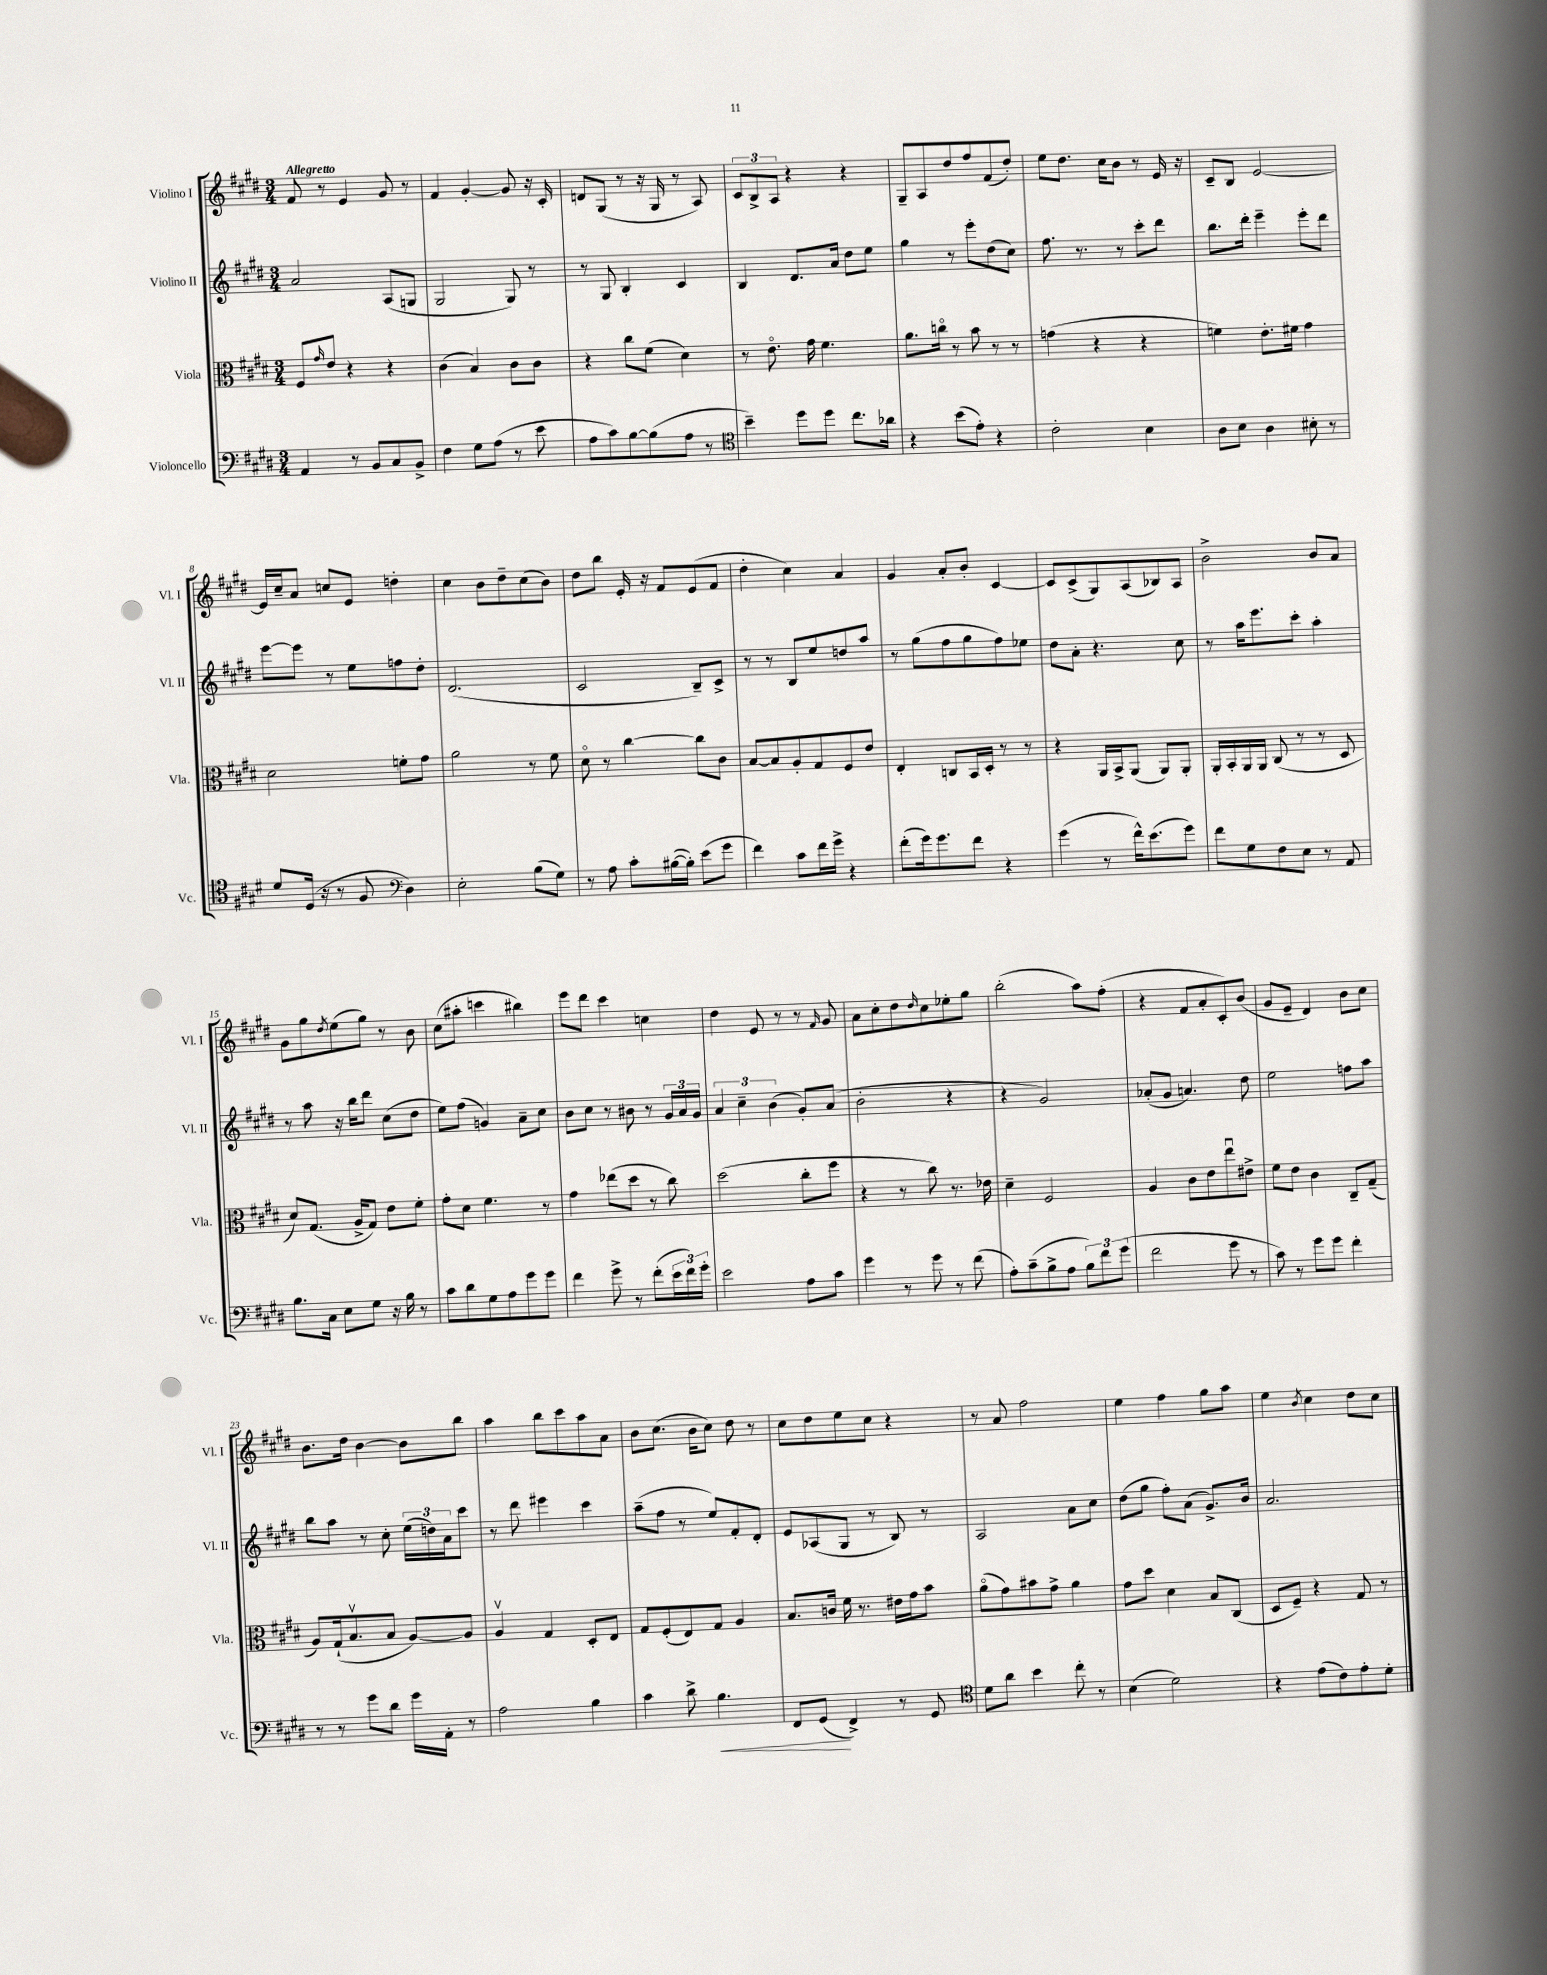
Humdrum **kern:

**kern	**dynam	**kern	**kern	**kern
*part4	*part4	*part3	*part2	*part1
*staff4	*staff4	*staff3	*staff2	*staff1
*I"Violoncello	*	*I"Viola	*I"Violino II	*I"Violino I
*I'Vc.	*	*I'Vla.	*I'Vl. II	*I'Vl. I
*clefF4	*	*clefC3	*clefG2	*clefG2
*k[f#c#g#d#]	*	*k[f#c#g#d#]	*k[f#c#g#d#]	*k[f#c#g#d#]
*M3/4	*	*M3/4	*M3/4	*M3/4
=1	=1	=1	=1	=1
!	!	!	!	!LO:TX:a:B:t=Allegretto
4AA/	.	8F#/L	2a/	8f#/
.	.	16qqg#/	.	.
.	.	8e/J	.	8r
8r	.	4r	.	4e/
8BB/L	.	.	.	.
8C#/	.	4r	(8A/L	8g#/
8BB^/J	.	.	8Gn/J	8r
=2	=2	=2	=2	=2
4F#\	.	(4c#\	2G#/	4f#/
8G#\L	.	4B/)	.	[4g#'/
(8A\J	.	.	.	.
8r	.	8c#\L	8G#/)	8g#/]
8e\	.	8c#\J	8r	16r
.	.	.	.	16c#'/
=3	=3	=3	=3	=3
8A\L	.	4r	8r	8dn/L
8c#\)	.	.	8G#/	(8G#/J
[8B\	.	8cc#\L	4B'/	8r
(8B\]	.	(8f#\J	.	16r
.	.	.	.	16G#/
8A\J	.	4d#\)	4c#/	8r
8r	.	.	.	8A/)
=4	=4	=4	=4	=4
*clefC4	*	*	*	*
4b~\)	.	8r	4B/	12c#/L
.	.	.	.	12B^/
.	.	8.e\	.	.
.	.	.	.	12A/J
8dd#\L	.	.	8.d#/L	4r
.	.	16g#\	.	.
8dd#\J	.	4.f#\	.	.
.	.	.	16a/Jk	.
8.cc#\L	.	.	8dd#\L	4r
.	.	.	8ee\J	.
16a-X\Jk	.	.	.	.
=5	=5	=5	=5	=5
4r	.	8.a\L	4gg#\	8G#~/L
.	.	.	.	8A/
.	.	16ccn\Jk	.	.
(8b\L	.	8r	8r	8dd#/
8e'\J)	.	8b\	8eee'\L	8ff#/
4r	.	8r	(8dd#\	(8f#/
.	.	8r	8cc#\J)	8dd#'/J)
=6	=6	=6	=6	=6
2c#'\	.	(4gn\	8.ff#\	8ee\L
.	.	.	.	8.dd#\J
.	.	.	8.r	.
.	.	4r	.	.
.	.	.	.	16cc#\KL
.	.	.	8r	8b\J
4B\	.	4r	8ccc#'\L	8r
.	.	.	8ddd#\J	16e/
.	.	.	.	16r
=7	=7	=7	=7	=7
8A\L	.	4fn\)	8.bb\L	8c#~/L
8B\J	.	.	.	8B/J
.	.	.	16ddd#'\Jk	.
4A\	.	8.e'\L	4eee~\	[2e/
.	.	16f#X\Jk	.	.
8B#X'\	.	4g#\	8eee'\L	.
8r	.	.	8ddd#\J	.
!!LO:LB:g=z
=8	=8	=8	=8	=8
8d#/L	.	2d#\	[8eee\L	16e/LL]
.	.	.	.	16cc#~/J
(16D#/Jk	.	.	8eee\J]	8a/J
16r	.	.	.	.
8r	.	.	8r	8ccn/L
8F#/	.	.	8ee\L	8e/J
*clefF4	*	*	*	*
4D#\)	.	8fn'\L	8ffn\	4ddn'\
.	.	8g#\J	8dd#'\J	.
=9	=9	=9	=9	=9
2E'\	.	2a\	(2.d#/	4cc#\
.	.	.	.	8b\L
.	.	.	.	8dd#~\
(8B\L	.	8r	.	(8cc#\
8G#\J)	.	8f#\	.	8b\J)
=10	=10	=10	=10	=10
8r	.	8d#\	2c#/	8dd#\L
8A\	.	8r	.	8bb\J
8c#'\L	.	[4cc#\	.	16e'/
.	.	.	.	16r
([16B#X\L	.	.	.	8f#/L
16B#'\JJ])	.	.	.	.
(8e\L	.	8cc#\L]	8B~/L)	(8e/
8g#\J	.	8c#\J	8c#^/J	8f#/J
=11	=11	=11	=11	=11
4f#\)	.	[8B/L	8r	4dd#'\
.	.	8B/]	8r	.
8c#\L	.	8A'/	8B/L	4cc#\)
16f#\L	.	8G#/	8ee/	.
16g#^\JJ	.	.	.	.
4r	.	8F#/	8ddn/	4a/
.	.	8e/J	8aa/J	.
=12	=12	=12	=12	=12
(8f#'\L	.	4E'/	8r	4g#/
16g#\k)	.	.	(8gg#\L	.
8.g#\	.	.	.	.
.	.	8Cn/L	8ff#\	8a'/L
8f#\J	.	16BB/L	8gg#\	8b'/J
.	.	16D#'/JJ	.	.
4r	.	8r	8ff#\)	[4c#/
.	.	8r	8ee-X\J	.
=13	=13	=13	=13	=13
(4g#\	.	4r	8dd#\L	8c#/L]
.	.	.	8a'\J	(8c#^/
8r	.	16AA/LL	4.r	8G#/)
.	.	16BB^/J	.	.
16f#^^\KL)	.	(8AA/J	.	(8A/
(8.e\	.	.	.	.
.	.	8AA/L)	.	8B-X/)
8g#\J)	.	8AA'/J	8cc#\	8A/J
=14	=14	=14	=14	=14
8f#\L	.	16AA'/LL	8r	2b^\
.	.	16BB'/	.	.
8G#\	.	16AA/	16aa\KL	.
.	.	16AA/JJ	8.eee\	.
8F#\	.	(8C#/	.	.
8E\J	.	8r	8ccc#'\J	.
8r	.	8r	4aa'\	8b/L
8AA/	.	8D#/	.	8a/J
!!LO:LB:g=z
=15	=15	=15	=15	=15
8.B\L	.	8d#/L)	8r	8g#\L
.	.	(8.G#/J	8aa\	8gg#\
16C#\Jk	.	.	.	.
.	.	.	.	8qdd#/
8E\L	.	.	16r	(8ee\
.	.	16A^/KL	16bb\KL	.
8G#\J	.	8G#/J)	8ddd#\J	8gg#\J)
16r	.	8e\L	(8cc#\L	8r
16B\	.	.	.	.
8r	.	8f#'\J	8dd#\J	8b\
=16	=16	=16	=16	=16
8c#\L	.	8g#'\L	8ee\L)	(8cc#\L
8d#\	.	8d#\J	(8ff#\J	8aa#X'\J
8G#\	.	4.f#\	4gn/)	4cccn\
8A\	.	.	.	.
8g#\	.	.	8a~\L	4bb#X\)
8g#\J	.	8r	8cc#\J	.
=17	=17	=17	=17	=17
4f#\	.	4g#\	8b\L	8eee\L
.	.	.	8cc#\J	8ddd#\J
8g#^\	.	(8ee-X\L	8r	4ccc#\
8r	.	8dd#\J	8b#X\	.
(8f#'\L	.	8r	8r	4ccn\
24e\L	.	8cc#\)	24g#/LL	.
24f#\)	.	.	24a/	.
24g#'\JJ	.	.	24g#/JJ	.
=18	=18	=18	=18	=18
2e\	.	(2dd#\	6a/	4dd#\
.	.	.	6cc#~\	.
.	.	.	.	8e/
.	.	.	(6b\	.
.	.	.	.	8r
8A\L	.	8cc#'\L	8g#'/L)	8r
.	.	.	.	16qqf#/
8c#\J	.	8ff#\J	(8a/J	8g#/
=19	=19	=19	=19	=19
4g#\	.	4r	2b'\	8a\L
.	.	.	.	8cc#'\
8r	.	8r	.	8dd#\
.	.	.	.	16qqdd#/
8g#\	.	8cc#\)	.	8cc#\
8r	.	8.r	4r	8ee-X'\
(8f#\	.	.	.	8gg#\J
.	.	16e-X\	.	.
=20	=20	=20	=20	=20
8A'\L)	.	4d#~\	4r	(2bb'\
(8c#~\	.	.	.	.
8B^\	.	2F#/	2g#/)	.
8A\J	.	.	.	.
12B\L)	.	.	.	8aa\L)
12f#\	.	.	.	.
.	.	.	.	(8ff#'\J
(12g#\J	.	.	.	.
=21	=21	=21	=21	=21
2f#\	.	4A/	(8a-X'/L	4r
.	.	.	8g#/J	.
.	.	8c#\L	4.an/)	8f#/L
.	.	8e\	.	8a'/
8g#\	.	8eeu\	.	8c#'/)
8r	.	8e#X^\J	8dd#\	(8b/J
=22	=22	=22	=22	=22
8c#\)	.	8f#\L	2ee\	8g#/L
8r	.	8e\J	.	8e~/J
8g#\L	.	4c#\	.	4d#/)
8g#\J	.	.	.	.
4f#'\	.	8C#~/L	8ffn\L	8b\L
.	.	(8G#~/J	8aa\J	8cc#\J
!!LO:LB:g=z
=23	=23	=23	=23	=23
8r	.	8A/L)	8bb\L	8.b\L
8r	.	(16G#`/k	8aa\J	.
.	.	8.Bv/	.	16dd#\Jk
8g#\L	.	.	8r	[4b\
8d#\J	.	8B/J	8cc#'\	.
16g#\LL	.	[8A/L)	(24ee\LL	8b\L]
.	.	.	24ddn\)	.
16AA'\JJ	.	.	.	.
.	.	.	24a\J	.
8r	.	8A/J]	8ccc#\J	8bb\J
=24	=24	=24	=24	=24
2A\	.	4Av/	8r	4aa\
.	.	.	8ddd#\	.
.	.	4G#/	4eee#X\	8bb\L
.	.	.	.	8ccc#\
4B\	.	8D#'/L	4ccc#\	8aa\
.	.	8E/J	.	8a\J
=25	=25	=25	=25	=25
4c#\	.	8G#/L	(8aa~\L	8b\L
.	.	(8F#'/	8ff#\J	(8.cc#\J
8d#^\	.	8E/)	8r	.
.	.	.	.	16b\KL
!	!LO:HP:b	!	!	!
4.B\	<	8G#/J	8ee/L)	8cc#\J)
.	.	4A/	8f#'/	8dd#\
.	.	.	8d#'/J	8r
=26	=26	=26	=26	=26
8FF#/L	.	8.B/L	8e/L	8cc#\L
(8GG#/J	.	.	(8A-X/	8dd#\
.	.	16cn/Jk	.	.
4FF#^/)	[	16f#\	8G#/J	8ee\
.	.	8.r	.	.
.	.	.	8r	8cc#\J
8r	.	16e#X\LL	8B/)	4r
.	.	16g#\J	.	.
8GG#/	.	8b\J	8r	.
=27	=27	=27	=27	=27
*clefC4	*	*	*	*
8d#\L	.	(8a\L	2A/	8r
8a\J	.	8g#\)	.	8a/
4b\	.	8b#X\	.	2ff#\
.	.	8g#^\J	.	.
8cc#'\	.	4a\	8a\L	.
8r	.	.	8cc#\J	.
=28	=28	=28	=28	=28
(4B\	.	8g#\L	(8dd#\L	4ee\
.	.	8dd#\J	8gg#\J	.
2d#\)	.	4d#\	8ff#'\L)	4ff#\
.	.	.	(8a\J	.
.	.	8B/L	8.g#^/L)	8gg#\L
.	.	(8C#/J	.	8aa\J
.	.	.	16b/Jk	.
=29	=29	=29	=29	=29
4r	.	8D#/L	2.a/	4ee\
.	.	8F#~/J)	.	.
.	.	.	.	8qb/
(8e\L	.	4r	.	4cc#\
8c#\)	.	.	.	.
8e'\	.	8G#/	.	8dd#\L
8d#'\J	.	8r	.	8cc#\J
==	==	==	==	==
*-	*-	*-	*-	*-
